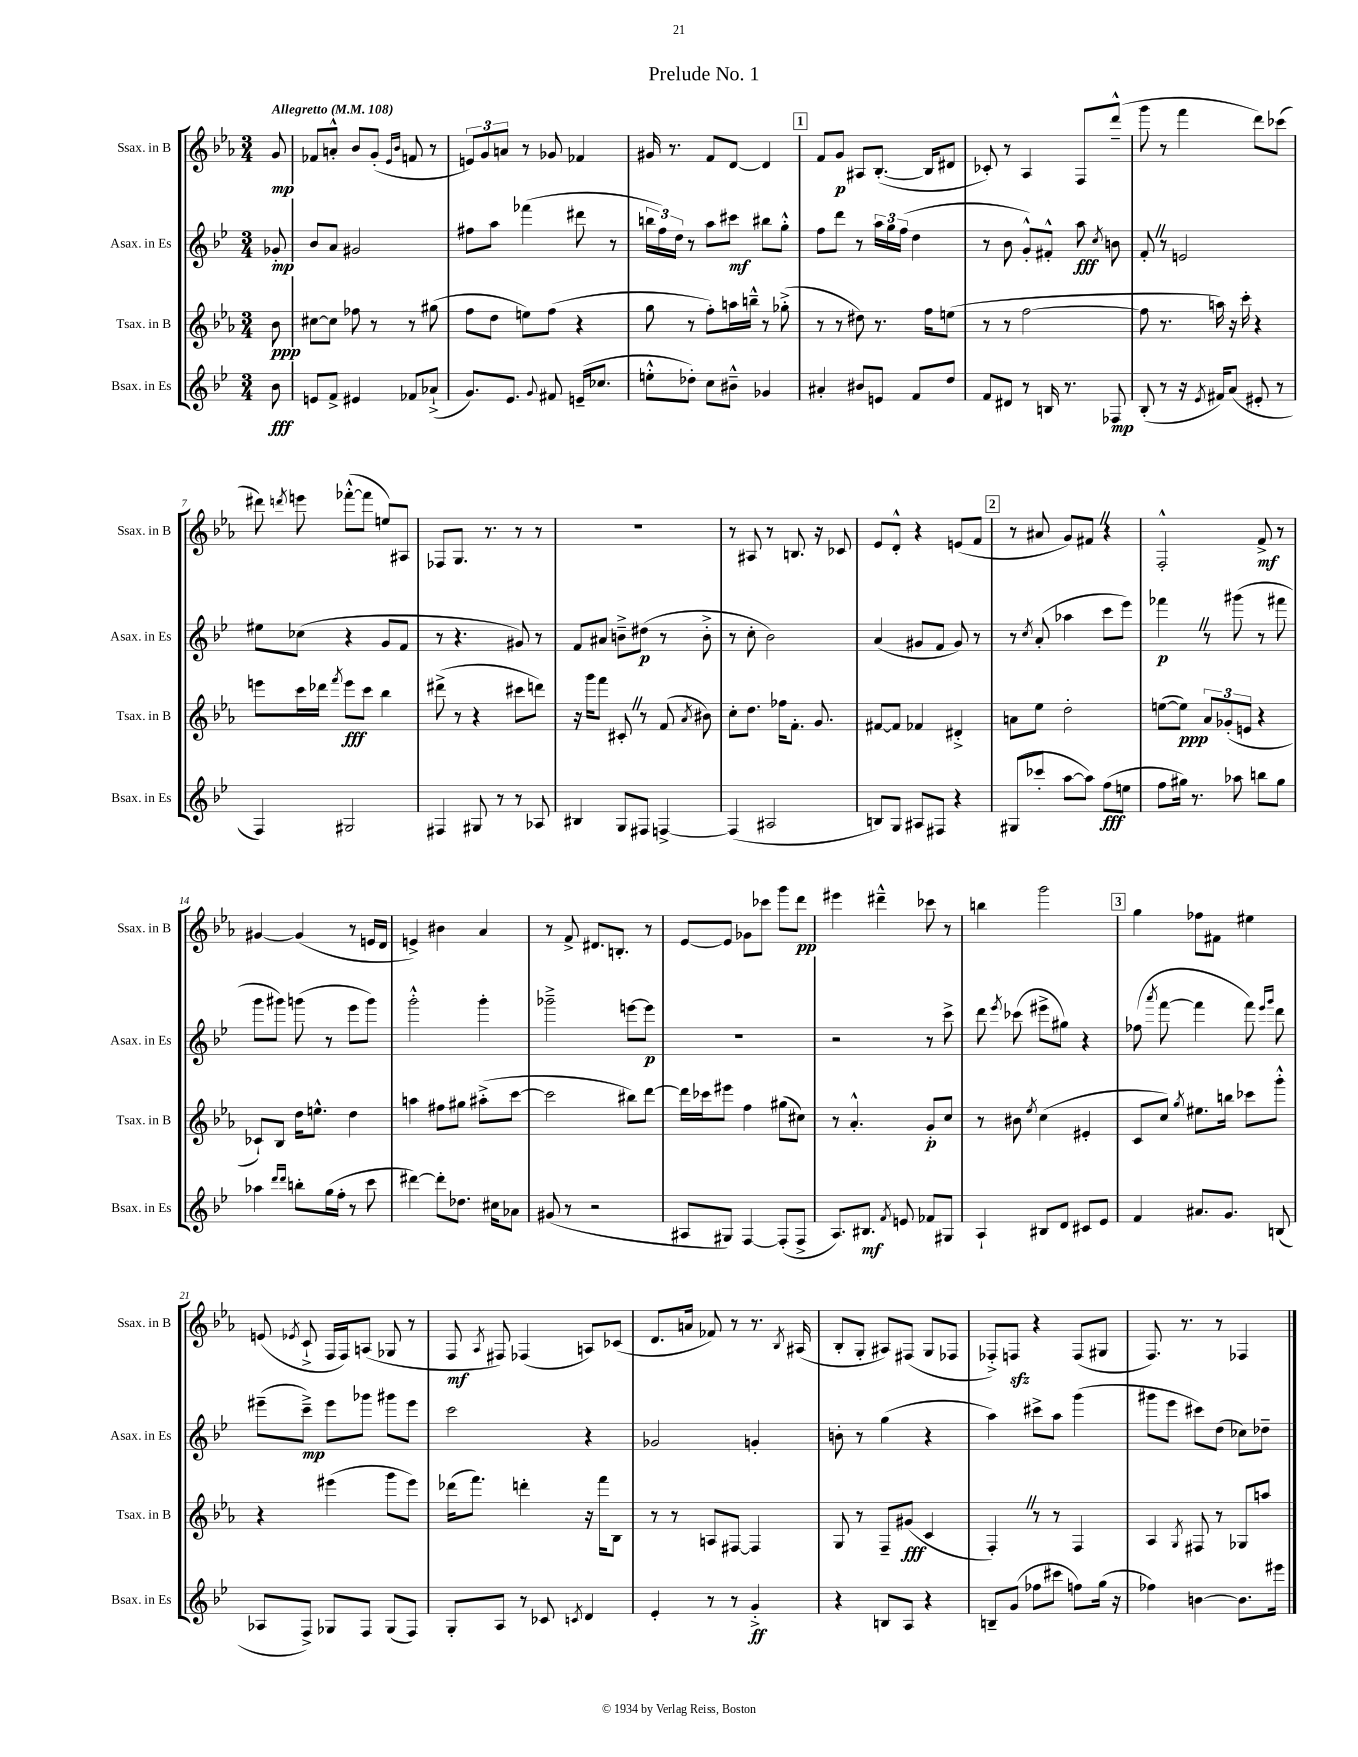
\header { title = "Prelude No. 1" }
<<
\new StaffGroup <<
\new Staff = "s0" \with { instrumentName = "Ssax. in B" shortInstrumentName = "Ssax. in B" } {
    \clef treble \key ees \major \numericTimeSignature \time 3/4 \partial 8 \tempo "Allegretto" 4 = 108
    \autoBeamOff g'8\mp |
    fes'8[ a'8]-.-^ bes'8[ g'8]-.( \grace { ees'16[ bes'16] } f'8 r8 |
    \tuplet 3/2 { e'8[) g'8 a'8] } r8 ges'8 fes'4 |
    gis'16 r8. f'8[ d'8]~ d'4 |
    \mark \markup { \box "1" } f'8[ g'8]\p ais8[ bes8.]~-.( bes16[ dis'8] |
    ces'8-.) r8 aes4 f8[ d'''8]---^( |
    g'''8 r8 f'''4 d'''8[) ces'''8]( |
    dis'''8) \acciaccatura { d'''8 } e'''8 fes'''8[~-.-^( fes'''8] e''8[) ais8] |
    fes8[ g8.] r8. r8 r8 |
    R2. |
    r8 ais8 r8 b8. r16 ces'8 |
    ees'8[ d'8]-.-^ r4 e'8[( f'8] |
    \mark \markup { \box "2" } r8 ais'8 g'8[) fis'8] \once \override BreathingSign.text = \markup { \musicglyph "scripts.caesura.straight" } \breathe r4 |
    f2-.-^ f'8->\mf r8 |
    gis'4~ gis'4( r8 e'16[ d'16] |
    e'4->) bis'4 aes'4 |
    r8 f'8-> dis'8.[ b8.]-. r8 |
    ees'8[~ ees'8] ges'8[ ces'''8] g'''8[ d'''8]\pp |
    eis'''4 dis'''4---^ ces'''8 r8 |
    b''4 g'''2 |
    \mark \markup { \box "3" } g''4 fes''8[ fis'8] eis''4 |
    e'8( \acciaccatura { ees'8 } c'8-!-> f16[ f16) a8]( ges8 r8 |
    f8\mf \acciaccatura { aes8 } fis8) fes4( a8[) ces'8]( |
    d'8.[ a'16] fes'8) r8 r8. \acciaccatura { bes8 } ais16( |
    bes8[-. g8]-. ais8[) fis8]( g8[ fes8] |
    fes8[-.->) f8]\sfz r4 f8[( gis8] |
    f8.) r8. r8 fes4 \bar "|." |
}
\new Staff = "s1" \with { instrumentName = "Asax. in Es" shortInstrumentName = "Asax. in Es" } {
    \clef treble \key bes \major \numericTimeSignature \time 3/4 \partial 8
    \autoBeamOff ges'8-.\mp |
    bes'8[ a'8] gis'2 |
    fis''8[ a''8] fes'''4( dis'''8 r8 |
    \tuplet 3/2 { b''16[ f''16) d''16] } r8 a''8[ cis'''8]\mf bis''8[ g''8]-.-^ |
    \mark \markup { \box "1" } f''8[ d'''8] r8 \tuplet 3/2 { a''16[ g''16 f''16]( } d''4 |
    r8 bes'8 g'8[-.-^) fis'8]-.-^ a''8\fff \acciaccatura { c''8 } b'8 |
    f'8-. \once \override BreathingSign.text = \markup { \musicglyph "scripts.caesura.straight" } \breathe r8 e'2 |
    eis''8[ ces''8]( r4 g'8[ f'8] |
    r8 r4. gis'8) r8 |
    f'8[ ais'8] b'8[---> dis''8]\p( r8 b'8-.-> |
    r8 c''8-. bes'2) |
    a'4( gis'8[ f'8] gis'8) r8 |
    \mark \markup { \box "2" } r8 \acciaccatura { c''8 } a'8-.( aes''4 c'''8[ ees'''8]) |
    fes'''4\p \once \override BreathingSign.text = \markup { \musicglyph "scripts.caesura.straight" } \breathe r8 gis'''8( r8 fis'''8 |
    g'''8[ gis'''8]) g'''8( r8 ees'''8[ g'''8]) |
    g'''2-.-^ g'''4-. |
    ges'''2---> e'''8[~ e'''8]\p |
    R2. |
    r2 r8 c'''8-> |
    d'''8 \acciaccatura { ees'''8 } ces'''8( eis'''8[-> gis''8]) r4 |
    \mark \markup { \box "3" } fes''8( \acciaccatura { a'''8 } f'''8~ f'''4 f'''8) \grace { ees'''16[ g'''16] } d'''8 |
    eis'''8[--( c'''8]--->\mp) eis'''8[ ges'''8] gis'''8[ eis'''8] |
    c'''2 r4 |
    ges'2 g'4-. |
    b'8-. r8 g''4( r4 |
    a''4) cis'''8[-> a''8] g'''4( |
    gis'''8[ ees'''8] cis'''8[) d''8]( ces''8[) des''8]-- \bar "|." |
}
\new Staff = "s2" \with { instrumentName = "Tsax. in B" shortInstrumentName = "Tsax. in B" } {
    \clef treble \key ees \major \numericTimeSignature \time 3/4 \partial 8
    \autoBeamOff bes'8\ppp |
    cis''8[~ cis''8] fes''8 r8 r8 gis''8( |
    f''8[ d''8] e''8[) f''8]( r4 |
    g''8 r8 f''8[-.) a''16 b''16]---^ r8 ges''8-.->( |
    \mark \markup { \box "1" } r8 r8 dis''8) r8. f''16[ e''8]( |
    r8 r8 f''2~ |
    f''8 r8. a''16) r16 c'''16-. r4 |
    e'''8[ c'''16 des'''16] \acciaccatura { f'''8 } e'''8[\fff c'''8] bes''4 |
    dis'''8->( r8 r4 cis'''8[ d'''8]) |
    r16 g'''16[ f'''8] cis'8-. \once \override BreathingSign.text = \markup { \musicglyph "scripts.caesura.straight" } \breathe r8 f'8( \acciaccatura { aes'8 } bis'8) |
    c''8[-. d''8.] fes''16[ f'8.]-. g'8. |
    fis'8[~ fis'8] fes'4 dis'4-.-> |
    \mark \markup { \box "2" } a'8[ ees''8] d''2-. |
    e''8[~( e''8]\ppp) \tuplet 3/2 { aes'8[ ges'8-.( e'8] } r4 |
    ces'8[-!) bes8] d''16[ e''8.]-^ d''4 |
    a''4 fis''8[ gis''8] ais''8[-.->( c'''8]~ |
    c'''2 bis''8[) d'''8]~ |
    d'''16[ ces'''16 eis'''8] f''4 gis''8[( cis''8]) |
    r8 aes'4.-.-^ g'8[-.\p c''8] |
    r8 bis'8 \acciaccatura { ees''8 } c''4( eis'4-. |
    \mark \markup { \box "3" } c'8[ c''8]) \acciaccatura { g''8 } eis''8.[ b''16] ces'''8[ g'''8]-.-^ |
    r4 eis'''4( g'''8[ eis'''8]) |
    des'''16[( f'''8.]) d'''4-. r16 f'''16[ bes8] |
    r8 r8 a8[ fis8]~ fis4 |
    g8 r8 f8[-- gis'8]\fff( c'4 |
    f4-.) \once \override BreathingSign.text = \markup { \musicglyph "scripts.caesura.straight" } \breathe r8 r8 f4 |
    aes4 \acciaccatura { g8 } fis8 r8 ges8[ a''8] \bar "|." |
}
\new Staff = "s3" \with { instrumentName = "Bsax. in Es" shortInstrumentName = "Bsax. in Es" } {
    \clef treble \key bes \major \numericTimeSignature \time 3/4 \partial 8
    \autoBeamOff bes'8\fff |
    e'8[ f'8]-> eis'4 fes'8[ aes'8]-!->( |
    g'8.[) ees'8.] \appoggiatura { g'8 } fis'8 e'16[--( ces''8.] |
    e''8[-.-^ des''8]-.) c''8[ bis'8]---^ ges'4 |
    \mark \markup { \box "1" } ais'4-. bis'8[ e'8] f'8[ d''8] |
    f'8[ dis'8] r8 b16 r8. fes8\mp |
    bes8-.( r8 r16 \acciaccatura { ees'8 } fis'16[) a'8]( eis'8-. r8 |
    f4) gis2 |
    fis4 gis8 r8 r8 aes8 |
    bis4 g8[ fis8] f4~-> |
    f4( ais2 |
    b8[) g8] ais8[ fis8] r4 |
    \mark \markup { \box "2" } gis8[( ces'''8]-. a''8[~ a''8]) f''8[\fff( e''8] |
    f''8[ gis''16]) r8. aes''8 b''8[ gis''8] |
    aes''4 \grace { d'''16[ d'''16] } b''8[-. g''16( f''16]-. r8 c'''8 |
    dis'''4~) dis'''8[-. des''8.] cis''16[ aes'8] |
    gis'8( r8 r2 |
    ais8[ gis8]) f4~ f8[-.( f8]-> |
    a8.[) bis8.]\mf \acciaccatura { f'8 } e'8 fes'8[ gis8] |
    a4-! bis8[ d'8] cis'8[ ees'8] |
    \mark \markup { \box "3" } f'4 ais'8.[ g'8.] b8( |
    aes8[ f8]->) ges8[ f8] ges8[( f8]) |
    g8[-. a8] r8 ces'8 \acciaccatura { c'8 } d'4 |
    ees'4-. r8 r8 g'4-.->\ff |
    r4 b8[ a8] r4 |
    b8[-- g'8]( fes''8[ cis'''8] f''8[) g''16]( r16 |
    fes''4) b'4~ b'8.[ eis'''16] \bar "|." |
}
>>
>>
